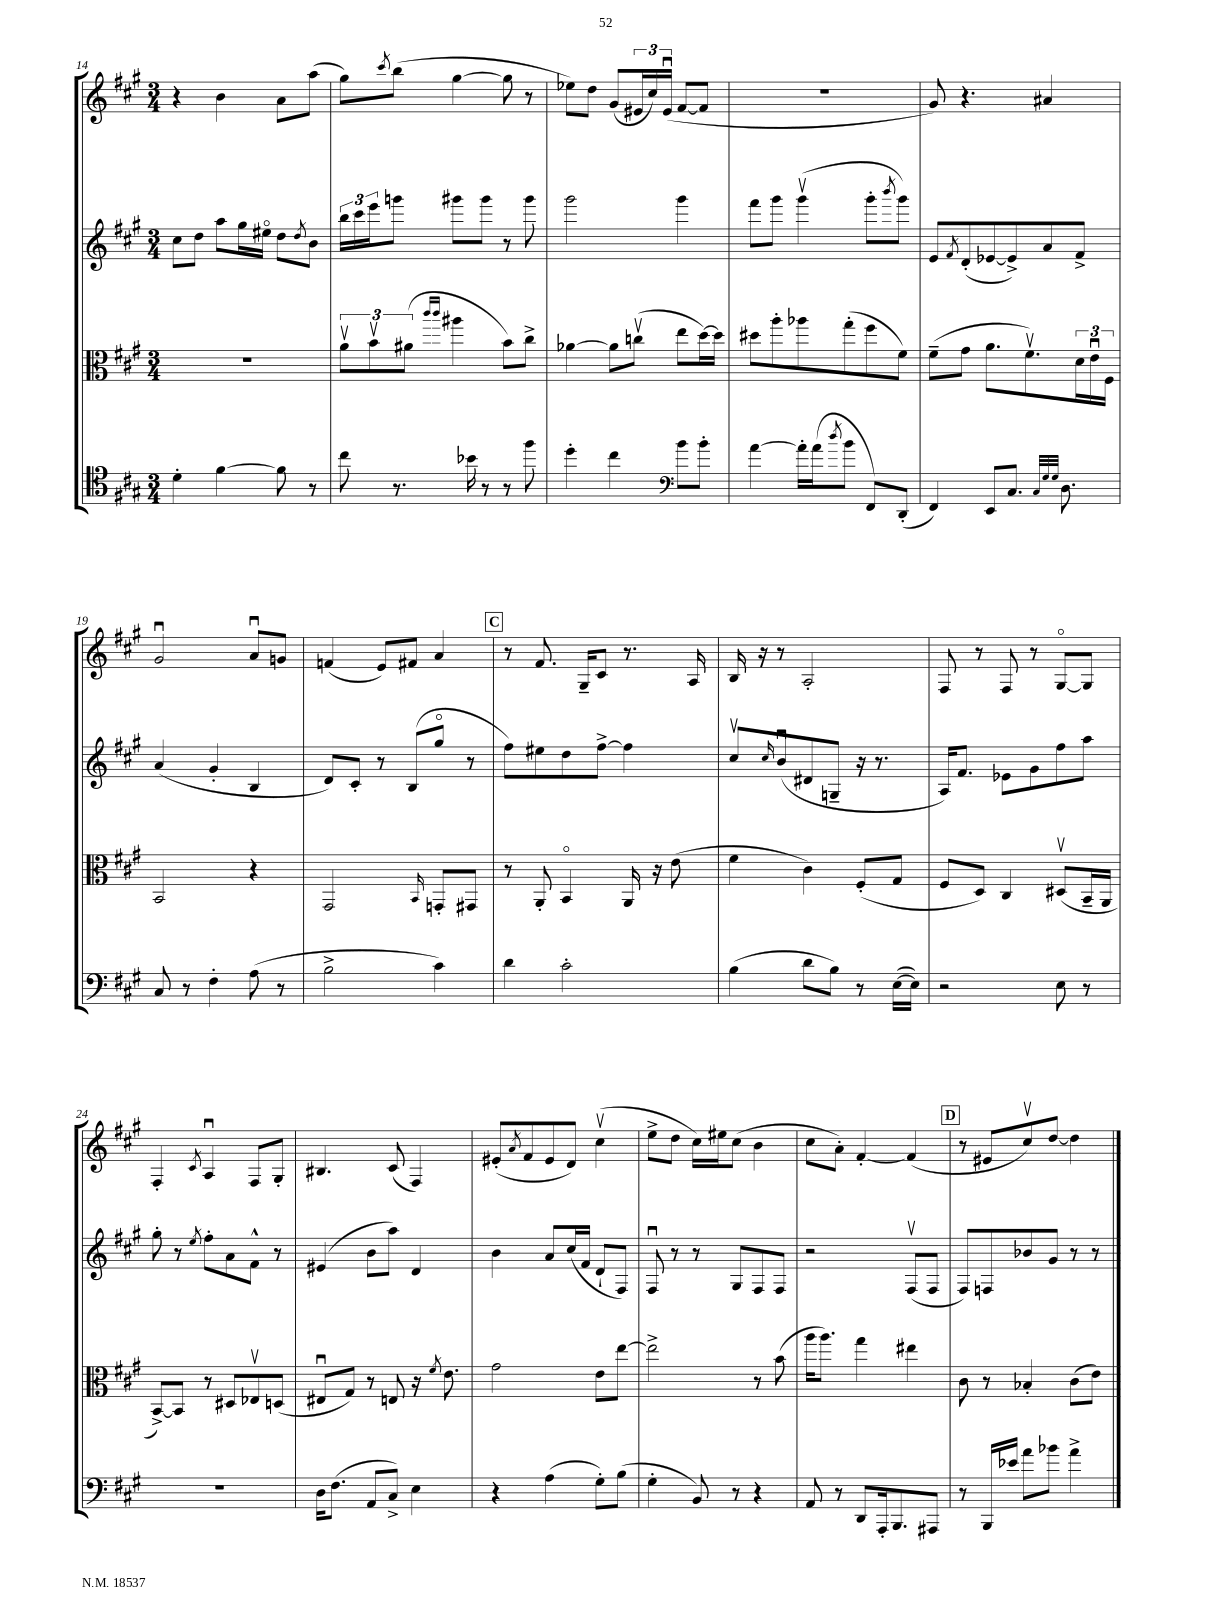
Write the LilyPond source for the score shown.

<<
\new StaffGroup <<
\new Staff = "s0" {
    \clef treble \key a \major \numericTimeSignature \time 3/4
    r4 b'4 a'8 a''8( |
    gis''8) \acciaccatura { cis'''8 } b''8( gis''4~ gis''8 r8 |
    ees''8) d''8 gis'8( \tuplet 3/2 { eis'16 cis''16) eis'16\downbow( } fis'8~ fis'8 |
    R2. |
    gis'8) r4. ais'4 |
    gis'2\downbow a'8\downbow g'8 |
    f'4( e'8) fis'8 a'4 |
    \mark \markup { \box "C" } r8 fis'8. gis16-- cis'8 r8. a16 |
    b16 r16 r8 a2-. |
    fis8 r8 fis8 r8 gis8~\flageolet gis8 |
    fis4-. \acciaccatura { cis'8 } a4\downbow fis8 gis8-. |
    bis4. cis'8( fis4) |
    eis'8-.( \acciaccatura { a'8 } fis'8 eis'8 d'8) cis''4\upbow( |
    e''8-> d''8 cis''16) eis''16 cis''8( b'4 |
    cis''8 a'8-.) fis'4~-. fis'4( |
    \mark \markup { \box "D" } r8 eis'8 cis''8\upbow) d''8~ d''4 \bar "|." |
}
\new Staff = "s1" {
    \clef treble \key a \major \numericTimeSignature \time 3/4
    cis''8 d''8 a''8 gis''16 eis''16\flageolet d''8 \acciaccatura { d''8 } b'8 |
    \tuplet 3/2 { b''16 cis'''16 e'''16 } g'''8 gis'''8 gis'''8 r8 gis'''8 |
    gis'''2 gis'''4 |
    fis'''8 gis'''8 gis'''4\upbow( gis'''8-. \acciaccatura { b'''8 } gis'''8) |
    e'8 \acciaccatura { fis'8 } d'8-.( ees'8~ ees'8->) a'8 fis'8-> |
    a'4( gis'4-. b4 |
    d'8) cis'8-. r8 b8( gis''8\flageolet r8 |
    \mark \markup { \box "C" } fis''8) eis''8 d''8 fis''8~-> fis''4 |
    cis''8\upbow \grace { cis''16 } b'8\downbow( dis'8 g8-- r16 r8. |
    a16) fis'8. ees'8 gis'8 fis''8 a''8 |
    gis''8-. r8 \acciaccatura { e''8 } fis''8-. a'8 fis'8-^ r8 |
    eis'4( b'8 a''8) d'4 |
    b'4 a'8 cis''16( fis'16 d'8-! fis8) |
    fis8\downbow r8 r8 gis8 fis8 fis8 |
    r2 fis8\upbow( fis8 |
    \mark \markup { \box "D" } fis8) f8 bes'8 gis'8 r8 r8 \bar "|." |
}
\new Staff = "s2" {
    \clef alto \key a \major \numericTimeSignature \time 3/4
    R2. |
    \tuplet 3/2 { a'8\upbow b'8\upbow ais'8( } \grace { cis'''16 cis'''16 } ais''4 b'8) cis''8-> |
    aes'4~ aes'8 c''8\upbow( e''8 d''16~) d''16 |
    dis''8 a''8-. aes''8 gis''8-.( fis''8 fis'8) |
    fis'8--( gis'8 a'8. fis'8.\upbow) \tuplet 3/2 { d'16 e'16\downbow fis16 } |
    b,2 r4 |
    gis,2 \grace { b,16 } g,8-. gis,8 |
    \mark \markup { \box "C" } r8 a,8-. b,4\flageolet a,16 r16 e'8( |
    fis'4 cis'4) fis8-.( gis8 |
    fis8 d8) cis4 dis8\upbow( b,16-- a,16 |
    b,8~->) b,8 r8 dis8 ees8\upbow d8( |
    eis8\downbow gis8) r8 e8 r16 \acciaccatura { fis'8 } e'8. |
    gis'2 e'8 e''8~ |
    e''2-> r8 b'8( |
    a''16 a''8.) gis''4 eis''4 |
    \mark \markup { \box "D" } cis'8 r8 bes4-. cis'8( e'8) \bar "|." |
}
\new Staff = "s3" {
    \clef tenor \key a \major \numericTimeSignature \time 3/4
    d'4-. fis'4~ fis'8 r8 |
    cis''8 r8. bes'16 r8 r8 fis''8 |
    d''4-. cis''4 \clef bass b'8 b'8-. |
    a'4~ a'16-. a'16( \acciaccatura { d''8 } b'8 fis,8) d,8-.( |
    fis,4) e,8 cis8. \grace { cis32 gis32 gis32 } d8. |
    cis8 r8 fis4-. a8( r8 |
    b2-> cis'4) |
    \mark \markup { \box "C" } d'4 cis'2-. |
    b4( d'8 b8) r8 e16~( e16) |
    r2 e8 r8 |
    R2. |
    d16 fis8.( a,8 cis8->) e4 |
    r4 a4( gis8-.) b8( |
    gis4-. b,8) r8 r4 |
    a,8 r8 d,8 a,,16-. b,,8. ais,,8 |
    \mark \markup { \box "D" } r8 b,,16 ees'16 a'8 bes'8 a'4-> \bar "|." |
}
>>
>>
\layout { \context { \Score currentBarNumber = #14 } }
